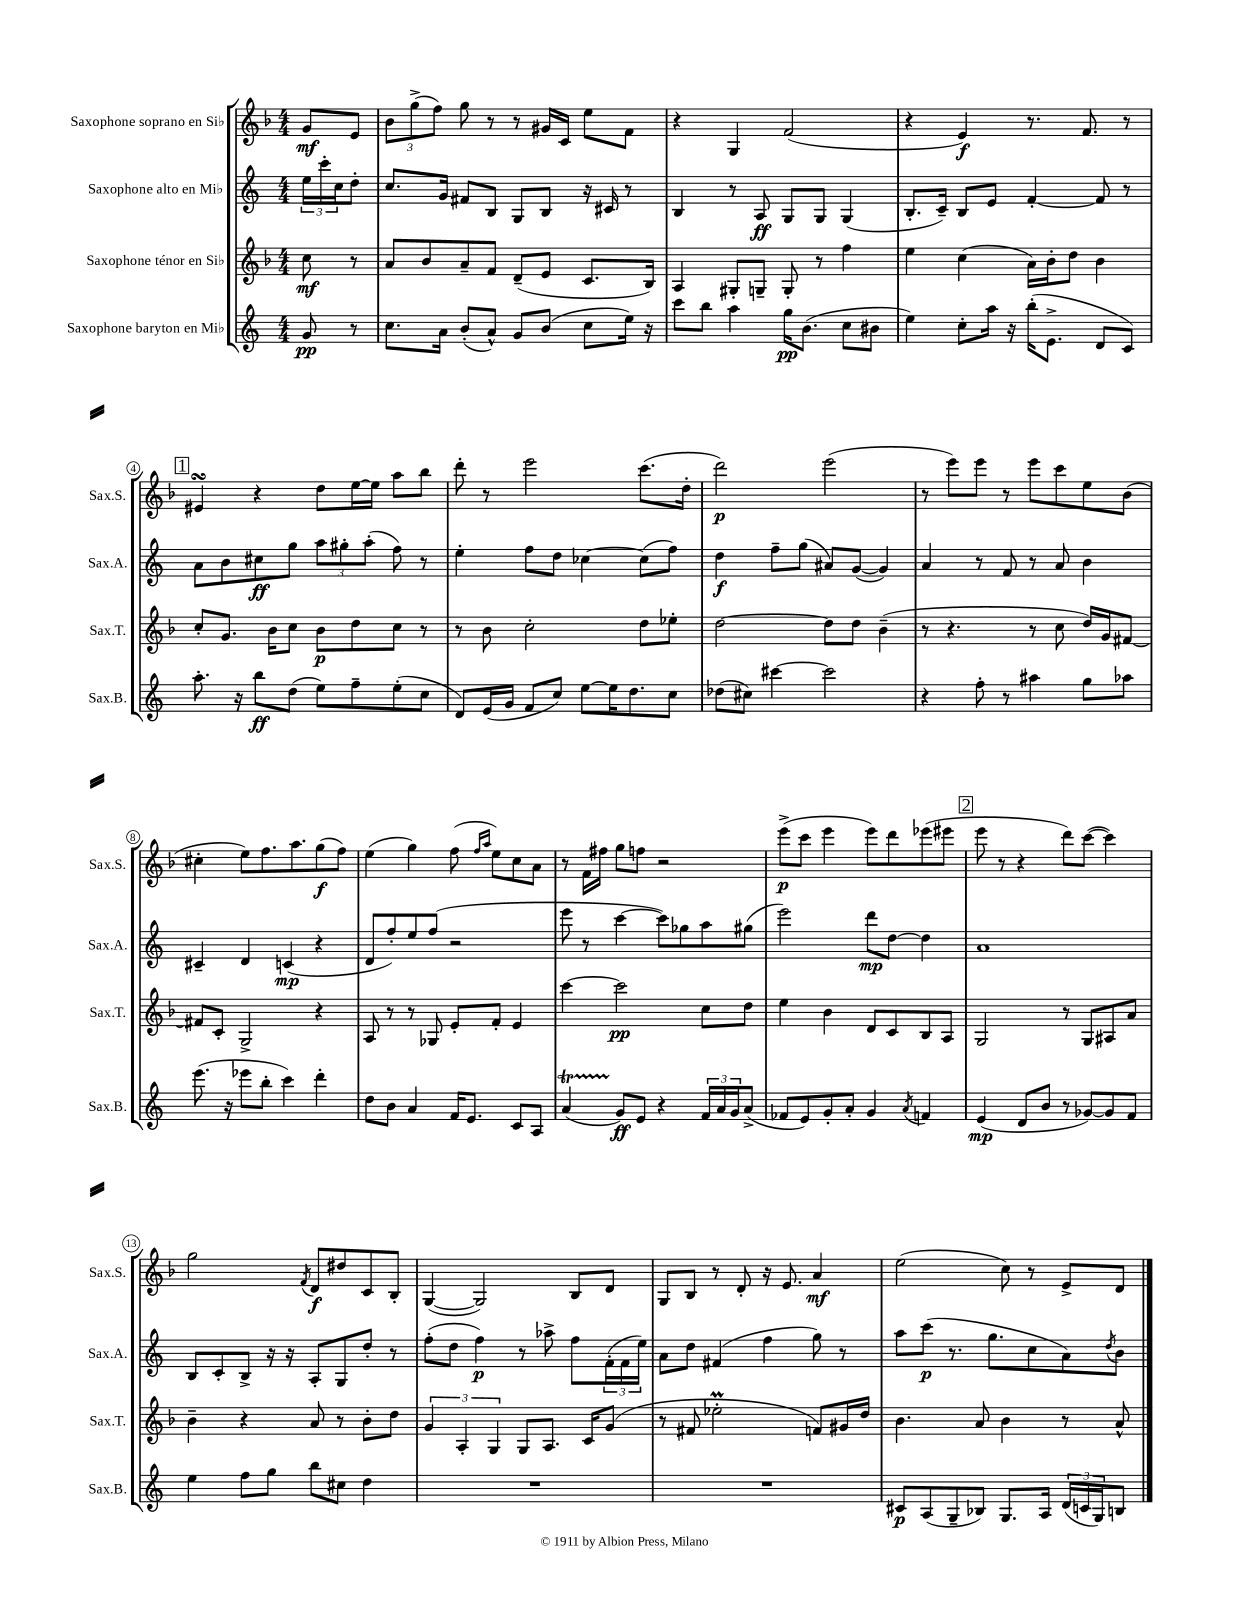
<<
\new StaffGroup <<
\new Staff = "s0" \with { instrumentName = "Saxophone soprano en Sib" shortInstrumentName = "Sax.S." } {
    \clef treble \key f \major \numericTimeSignature \time 4/4 \partial 4
    g'8\mf e'8 |
    \tuplet 3/2 { bes'8 g''8->( f''8) } g''8 r8 r8 gis'16 c'16 e''8 f'8 |
    r4 g4 f'2( |
    r4 e'4\f) r8. f'8. r8 |
    \mark \markup { \box "1" } eis'4\turn r4 d''8 e''16~ e''16 a''8 bes''8 |
    d'''8-. r8 e'''2 c'''8.( d''16-. |
    d'''2\p) e'''2( |
    r8 e'''8) e'''8 r8 e'''8 c'''8 e''8 bes'8( |
    cis''4-. e''8) f''8. a''8. g''8\f( f''8) |
    e''4( g''4) f''8( \grace { f''16 a''16 } e''8) c''8 a'8 |
    r8 f'16 fis''16 g''8 f''8 r2 |
    e'''8->\p( c'''8 e'''4 e'''8) d'''8 ees'''8( eis'''8 |
    \mark \markup { \box "2" } e'''8 r8 r4 d'''8) c'''8~( c'''4) |
    g''2 \acciaccatura { f'8 } d'8\f dis''8 c'8 bes8-. |
    g4~( g2) bes8 d'8 |
    g8 bes8 r8 d'8-. r16 e'8. a'4\mf |
    e''2( c''8) r8 e'8-> d'8 \bar "|." |
}
\new Staff = "s1" \with { instrumentName = "Saxophone alto en Mib" shortInstrumentName = "Sax.A." } {
    \clef treble \key c \major \numericTimeSignature \time 4/4 \partial 4
    \tuplet 3/2 { e''16 c'''16-. c''16 } d''8-. |
    c''8. g'16 fis'8 b8 g8 b8 r16 cis'16 r8 |
    b4 r8 a8\ff g8 g8 g4( |
    b8.-. c'16--) b8 e'8 f'4~-. f'8 r8 |
    \mark \markup { \box "1" } a'8 b'8 cis''8\ff g''8 \tuplet 3/2 { a''8 gis''8-. a''8-.( } f''8) r8 |
    e''4-. f''8 d''8 ces''4~ ces''8( f''8) |
    d''4\f f''8-- g''8( ais'8) g'8~( g'4) |
    a'4 r8 f'8 r8 a'8 b'4 |
    cis'4-- d'4 c'4\mp( r4 |
    d'8 f''8-.) e''8 f''8( r2 |
    e'''8 r8 c'''4~ c'''8) ges''8 a''8 gis''8( |
    e'''2) d'''8\mp d''8~ d''4 |
    \mark \markup { \box "2" } a'1 |
    b8 c'8-. b8-> r16 r16 a8-. g8 d''8-. r8 |
    f''8-.( d''8 f''4\p) r8 aes''8-> f''8 \tuplet 3/2 { f'16-.( f'16 e''16) } |
    a'8 d''8 fis'4( f''4 g''8) r8 |
    a''8 c'''8\p( r8. g''8. c''8 a'8) \acciaccatura { d''8 } b'8 \bar "|." |
}
\new Staff = "s2" \with { instrumentName = "Saxophone ténor en Sib" shortInstrumentName = "Sax.T." } {
    \clef treble \key f \major \numericTimeSignature \time 4/4 \partial 4
    c''8\mf r8 |
    a'8 bes'8 a'8-- f'8 d'8--( e'8 c'8. bes16) |
    a4 gis8-. g8-- g8-. r8 f''4 |
    e''4 c''4( a'16) bes'16-. d''8 bes'4 |
    \mark \markup { \box "1" } c''8-. g'8. bes'16 c''8 bes'8\p d''8 c''8 r8 |
    r8 bes'8 c''2-. d''8 ees''8-. |
    d''2~ d''8 d''8 bes'4--( |
    r8 r4. r8 c''8 d''16) g'16 fis'8~ |
    fis'8 c'8-. g2-> r4 |
    a8 r8 r8 ges8 e'8-. f'8-. e'4 |
    c'''4~ c'''2\pp c''8 d''8 |
    e''4 bes'4 d'8 c'8 bes8 a8 |
    \mark \markup { \box "2" } g2 r8 g8 ais8 a'8 |
    bes'4-- r4 a'8 r8 bes'8-. d''8 |
    \tuplet 3/2 { g'4 a4-. g4 } g8 a8. c'16 g'8( |
    r8 fis'8 ees''2-.\prall f'8) gis'16 d''16 |
    bes'4. a'8 bes'4 r8 a'8-^ \bar "|." |
}
\new Staff = "s3" \with { instrumentName = "Saxophone baryton en Mib" shortInstrumentName = "Sax.B." } {
    \clef treble \key c \major \numericTimeSignature \time 4/4 \partial 4
    g'8\pp r8 |
    c''8. a'16 b'8-.( a'8-^) g'8 b'8( c''8 e''16) r16 |
    c'''8 b''8 a''4 g''16\pp b'8.( c''8 bis'8 |
    e''4) c''8-. a''16 r16 b''16-.( e'8.-> d'8 c'8) |
    \mark \markup { \box "1" } a''8.-. r16 b''8\ff d''8( e''8) f''8-- e''8-.( c''8 |
    d'8) e'16( g'16 f'8 c''8) e''8~ e''16 d''8. c''8 |
    des''8( cis''8) cis'''4~ cis'''2 |
    r4 f''8-. r8 ais''4 g''8 aes''8 |
    e'''8.( r16 ees'''8 b''8-. c'''4) d'''4-. |
    d''8 b'8 a'4 f'16 e'8. c'8 a8 |
    a'4\startTrillSpan( g'8\stopTrillSpan\ff) e'8 r4 \tuplet 3/2 { f'16 a'16 g'16 } a'8->( |
    fes'8 e'8) g'8-. a'8-. g'4 \acciaccatura { a'8 } f'4 |
    \mark \markup { \box "2" } e'4\mp( d'8 b'8 r8 ges'8~) ges'8 f'8 |
    e''4 f''8 g''8 b''8 cis''8 d''4 |
    R1 |
    R1 |
    cis'8\p a8( g8-- bes8) g8. a16 \tuplet 3/2 { d'16( c'16 g16) } b8 \bar "|." |
}
>>
>>
\layout { \context { \Score \override BarNumber.stencil = #(make-stencil-circler 0.1 0.3 ly:text-interface::print) } }
